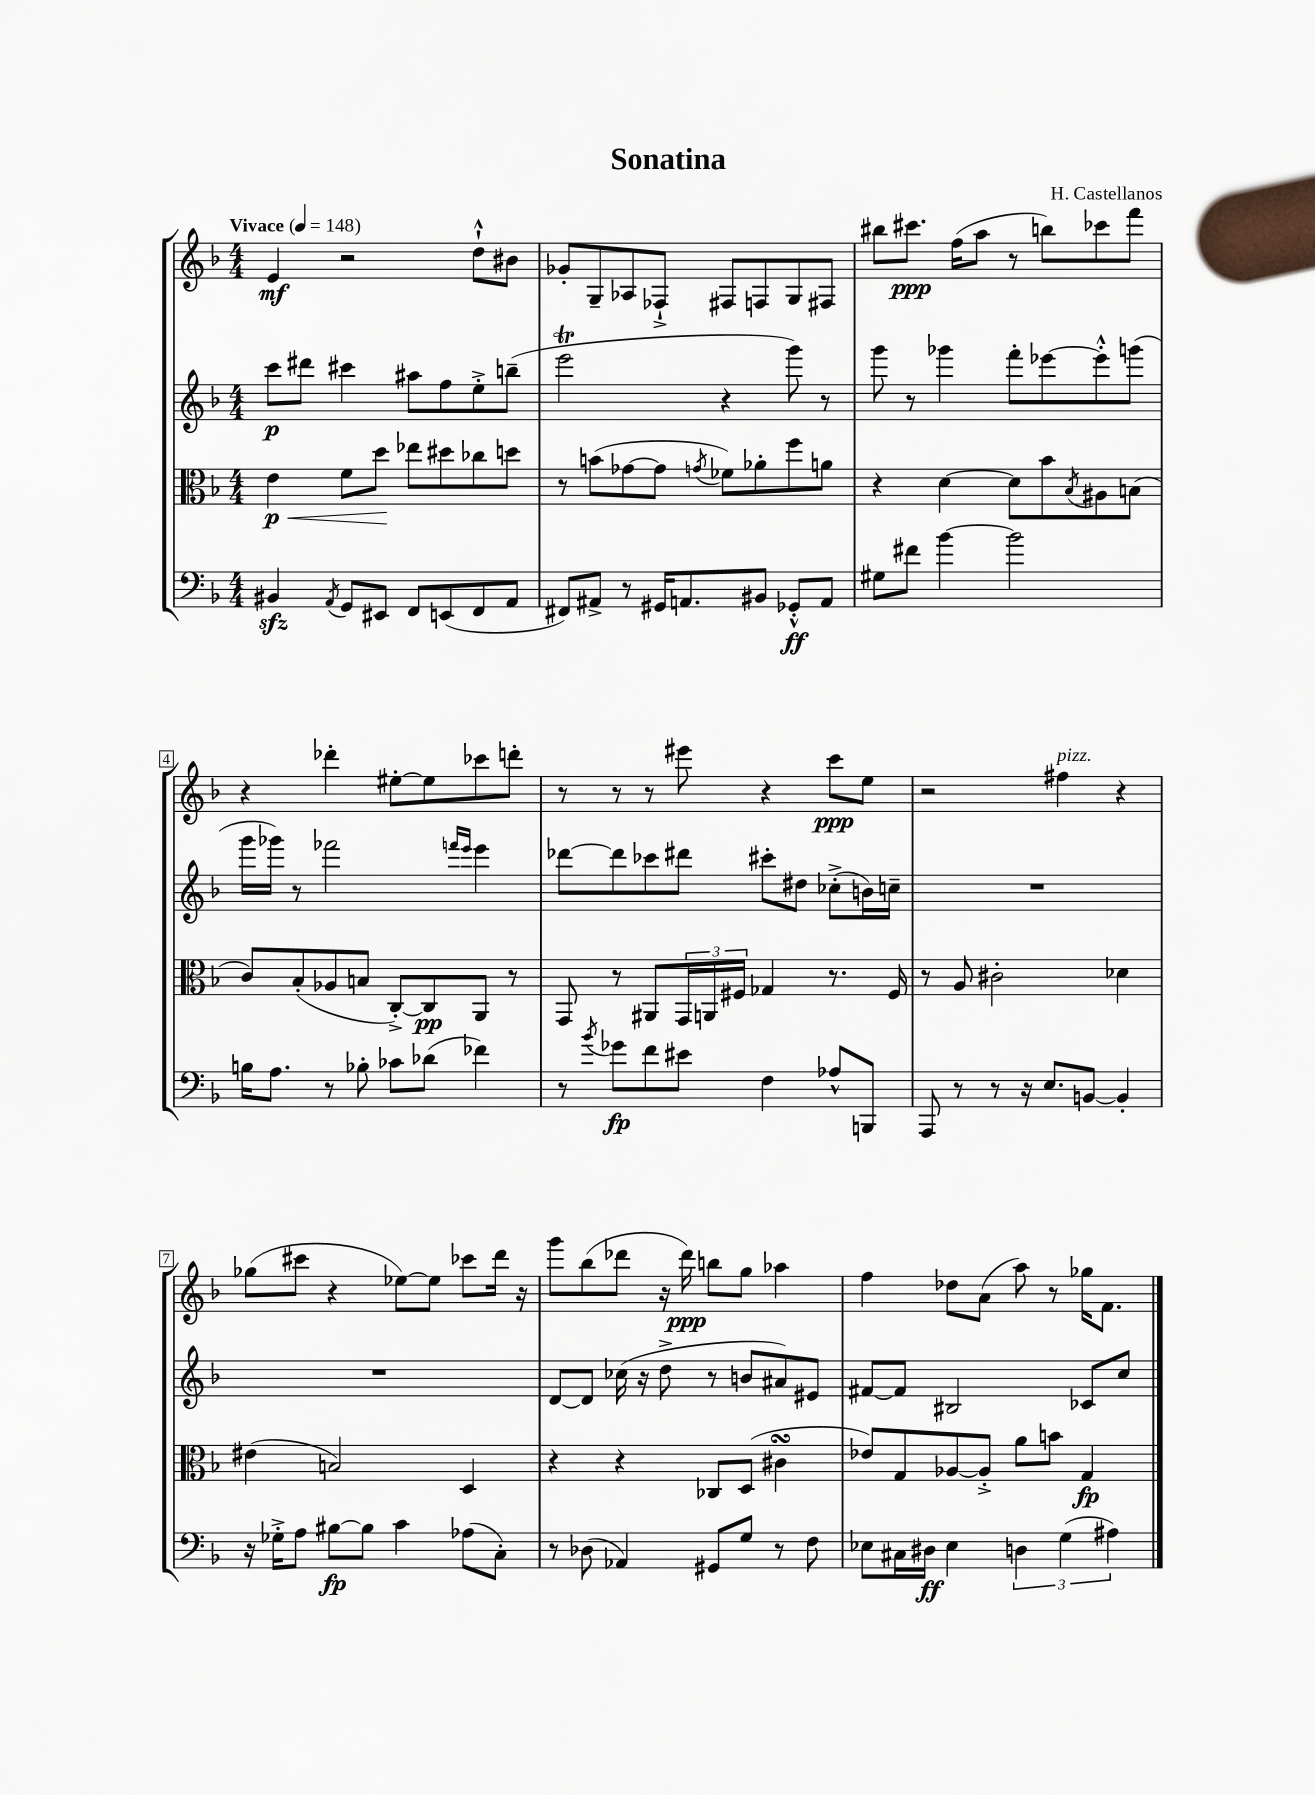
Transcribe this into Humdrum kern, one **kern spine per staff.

**kern	**kern	**kern	**kern
*staff4	*staff3	*staff2	*staff1
*clefF4	*clefC3	*clefG2	*clefG2
*k[b-]	*k[b-]	*k[b-]	*k[b-]
*M4/4	*M4/4	*M4/4	*M4/4
*MM148	*MM148	*MM148	*MM148
4BB#	4e	8ccc	4e
.	.	8ddd#	.
8qAA	.	.	.
8GG	8f	4ccc#	2r
8EE#	8dd	.	.
8FF	8ee-	8aa#	.
(8EE	8dd#	8ff	.
8FF	8cc-	8ee'^	8dd`^^
8AA	8dd	(8bb~	8b#
=	=	=	=
8FF#)	8r	2eee	8g-'
8AA#^	(8b	.	8G~
8r	[8g-	.	8A-
16GG#	8g-]	.	8F-`^
8.AA	.	.	.
.	8qg	.	.
.	8f-)	4r	8F#
8BB#	8a-'	.	8F
8GG-'^^	8ff	8ggg)	8G
8AA	8a	8r	8F#
=	=	=	=
8G#	4r	8ggg	8bb#
8f#	.	8r	8.ccc#
[4b-	[4d	4ggg-	.
.	.	.	(16ff
.	.	.	8aa
2b-]	8d]	8fff'	8r
.	8b-	[8eee-	8bb)
.	8qB-	.	.
.	8A#	8eee-'^^]	8ccc-
.	(8B	(8ggg	8fff
=	=	=	=
16B	8c)	16ggg	4r
8.A	.	16ggg-)	.
.	(8B-'	8r	.
8r	8A-	2fff-	4ddd-'
8B-'	8B	.	.
8c-	[8C'^)	.	[8ee#'
(8d-	8C]	.	8ee#]
.	.	16qqfff	.
.	.	16qqeee	.
4f-)	8AA	4eee	8ccc-
.	8r	.	8ddd'
=	=	=	=
8r	8GG	[8ddd-	8r
8qb-	.	.	.
8g-	8r	8ddd-]	8r
8f	8AA#	8ccc-	8r
8e#	24GG	8ddd#	8eee#
.	24AA	.	.
.	24F#	.	.
4F	4G-	8ccc#'	4r
.	.	8dd#	.
8A-^^	8.r	(8cc-'^	8ccc
8BBB	.	16b)	8ee
.	16F#	16cc~	.
=	=	=	=
8AAA	8r	1r	2r
8r	8A	.	.
8r	2c#'	.	.
16r	.	.	.
8.E	.	.	.
.	.	.	4ff#
[8BB	.	.	.
4BB']	4d-	.	4r
=	=	=	=
16r	(4e#	1r	(8gg-
16G-'^	.	.	.
8A	.	.	8ccc#
[8B#	2B)	.	4r
8B#]	.	.	.
4c	.	.	[8ee-)
.	.	.	8ee-]
(8A-	4D	.	8ccc-
8C')	.	.	16ddd
.	.	.	16r
=	=	=	=
8r	4r	[8d	8ggg
(8D-	.	8d]	(8bb-
4AA-)	4r	(16cc-	8ddd-
.	.	16r	.
.	.	8dd^	16r
.	.	.	16ddd-)
8GG#	8C-	8r	8bb
8G	(8D	8b	8gg
8r	4c#	8a#)	4aa-
8F	.	8e#	.
=	=	=	=
8E-	8e-)	[8f#	4ff
16C#	8G	8f#]	.
16D#	.	.	.
4E-	[8A-	2B#	8dd-
.	8A-'^]	.	(8a
6D	8a	.	8aa)
.	8b	.	8r
(6G	.	.	.
.	4G	8c-	16gg-
.	.	.	8.f
6A#)	.	.	.
.	.	8cc	.
==	==	==	==
*-	*-	*-	*-
